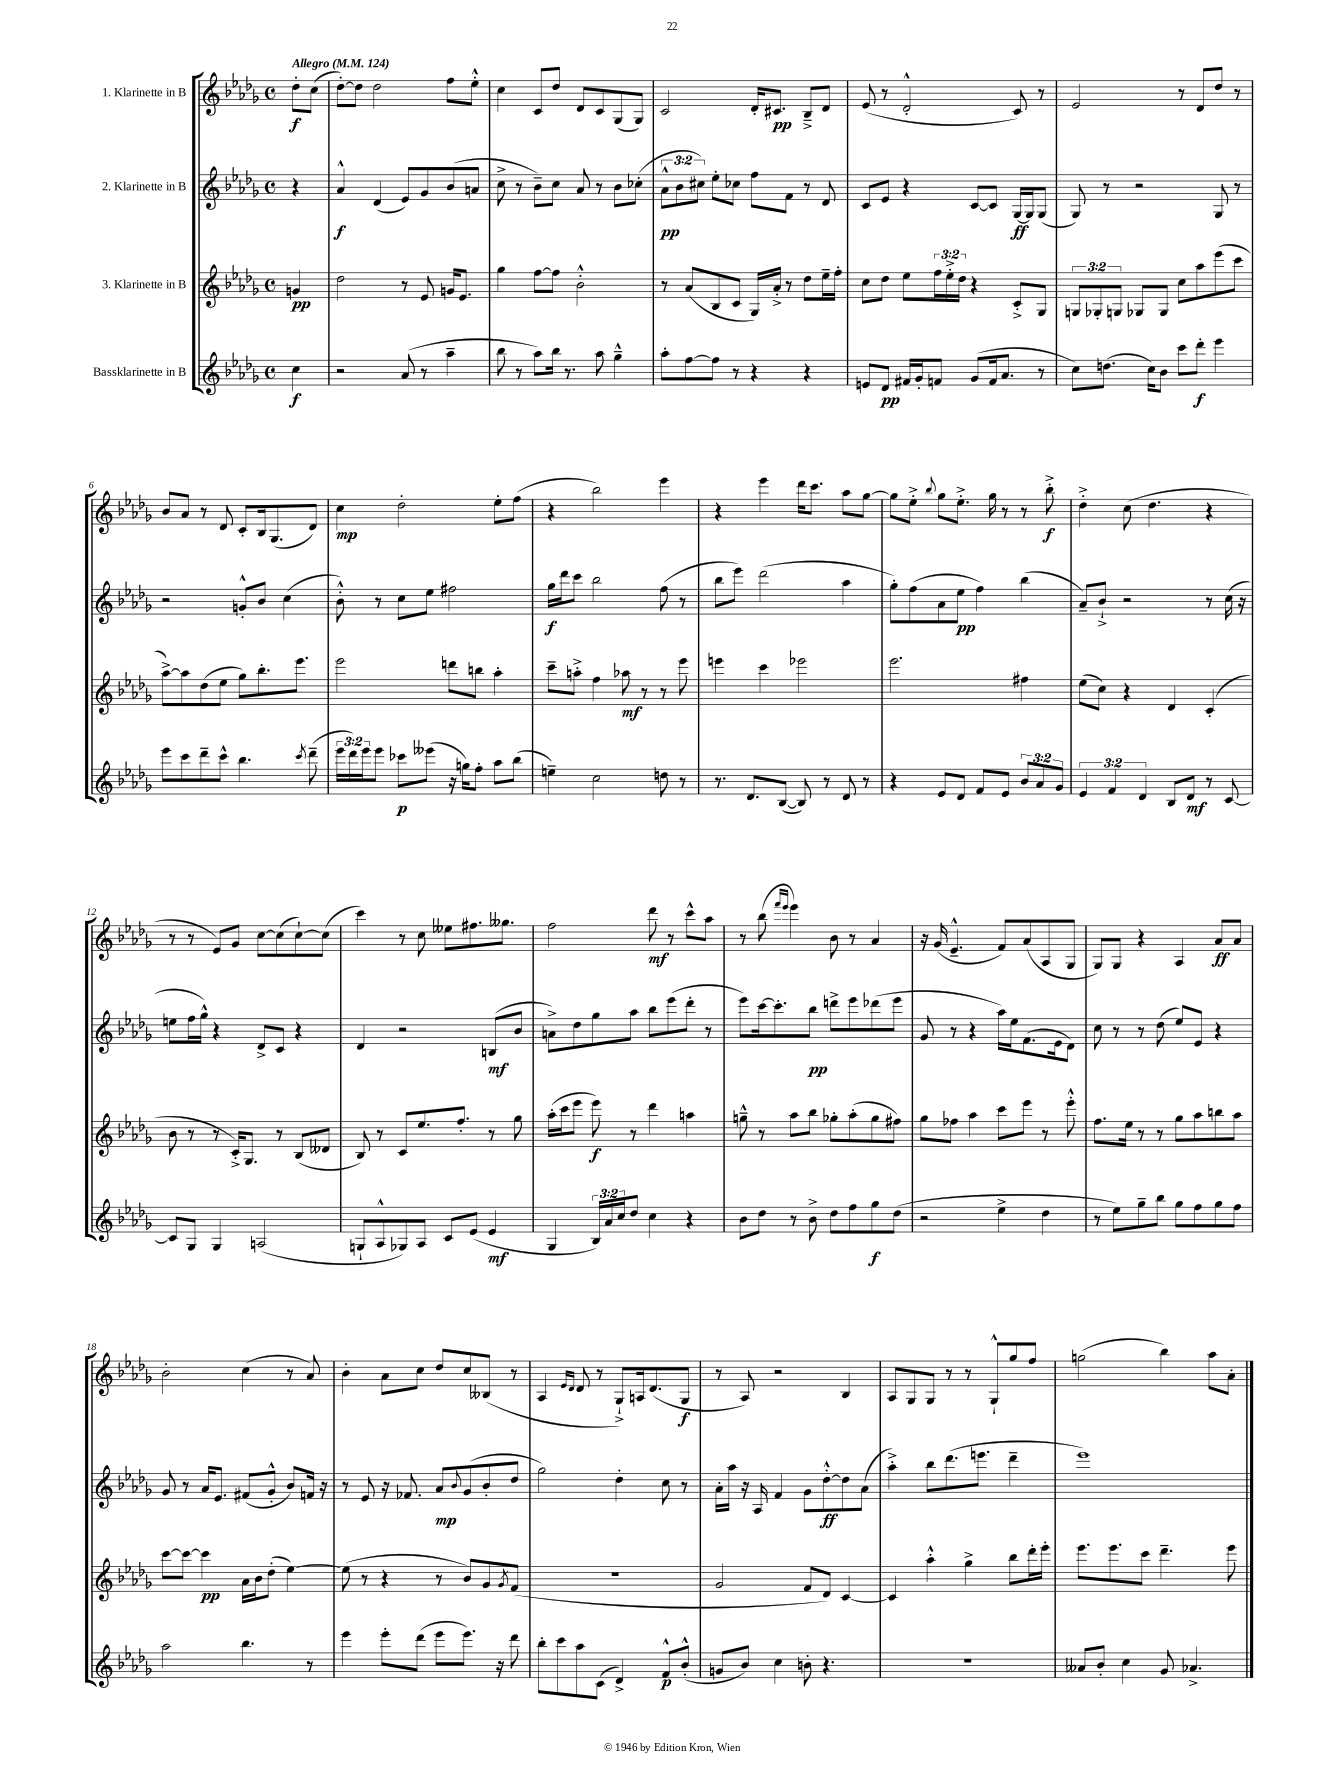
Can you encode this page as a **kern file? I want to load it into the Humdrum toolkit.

**kern	**dynam	**kern	**dynam	**kern	**dynam	**kern	**dynam
*part4	*part4	*part3	*part3	*part2	*part2	*part1	*part1
*staff4	*staff4	*staff3	*staff3	*staff2	*staff2	*staff1	*staff1
*I"Bassklarinette in B	*	*I"3. Klarinette in B	*	*I"2. Klarinette in B	*	*I"1. Klarinette in B	*
*clefG2	*	*clefG2	*	*clefG2	*	*clefG2	*
*k[b-e-a-d-g-]	*	*k[b-e-a-d-g-]	*	*k[b-e-a-d-g-]	*	*k[b-e-a-d-g-]	*
*M4/4	*	*M4/4	*	*M4/4	*	*M4/4	*
*met(c)	*	*met(c)	*	*met(c)	*	*met(c)	*
*MM124	*	*MM124	*	*MM124	*	*MM124	*
=	=	=	=	=	=	=	=
!	!	!	!	!	!	!LO:TX:a:B:t=Allegro	!
4cc\	f	4gn/	pp	4r	.	8dd-'\L	f
.	.	.	.	.	.	(8cc\J	.
=1	=1	=1	=1	=1	=1	=1	=1
2r	.	2dd-\	.	4a-^^/	f	[8dd-'\L)	.
.	.	.	.	.	.	8dd-\J]	.
.	.	.	.	(4d-/	.	2dd-\	.
(8a-/	.	8r	.	8e-/L)	.	.	.
8r	.	8e-/	.	8g-/	.	.	.
4aa-~\	.	16gn/KL	.	(8b-/	.	8ff\L	.
.	.	8.e-/J	.	.	.	.	.
.	.	.	.	8an/J	.	8ee-'^^\J	.
=2	=2	=2	=2	=2	=2	=2	=2
8bb-\	.	4gg-\	.	8cc^\	.	4cc\	.
8r	.	.	.	8r	.	.	.
8aa-\L)	.	[8ff\L	.	8b-~\L)	.	8c/L	.
16bb-\Jk	.	8ff\J]	.	8cc\J	.	8dd-/J	.
8.r	.	.	.	.	.	.	.
.	.	2b-'^^\	.	8a-/	.	8d-/L	.
8aa-\	.	.	.	8r	.	8c/	.
4gg-~^^\	.	.	.	8b-\L	.	(8G-/	.
.	.	.	.	(8cc-X'\J	.	8G-/J)	.
=3	=3	=3	=3	=3	=3	=3	=3
8aa-'\L	.	8r	.	12a-^^\L	pp	2c/	.
.	.	.	.	12b-\	.	.	.
[8ff\	.	(8a-/L	.	.	.	.	.
.	.	.	.	12cc#X\J)	.	.	.
8ff\J]	.	8B-/	.	8ee-'\L	.	.	.
8r	.	8c/J	.	8cc-X\J	.	.	.
4r	.	16G-/LL)	.	8ff\L	.	16d-'/KL	.
.	.	16a-'^/JJ	.	.	.	8.c#X/J	pp
.	.	8r	.	8f\J	.	.	.
4r	.	8dd-\L	.	8r	.	8B-~^/L	.
.	.	16ee-~\L	.	8d-/	.	8d-/J	.
.	.	16ff'\JJ	.	.	.	.	.
=4	=4	=4	=4	=4	=4	=4	=4
8en/L	.	8cc\L	.	8c/L	.	(8e-/	.
8d-/J	pp	8dd-\J	.	8e-/J	.	8r	.
16f#X/LL	.	8ee-\L	.	4r	.	2d-'^^/	.
16g-'/J	.	.	.	.	.	.	.
8fn/J	.	24ff\L	.	.	.	.	.
.	.	24ee-'^\	.	.	.	.	.
.	.	24dd-\JJ	.	.	.	.	.
(8g-/L	.	4r	.	[8c/L	.	.	.
16f/k	.	.	.	8c/J]	.	.	.
8.a-/J	.	.	.	.	.	.	.
.	.	8c'^/L	.	[16G-/LL	ff	8c/)	.
.	.	.	.	16G-/J]	.	.	.
8r	.	8G-/J	.	(8G-/J	.	8r	.
=5	=5	=5	=5	=5	=5	=5	=5
8cc\L)	.	12Gn/L	.	8G-/)	.	2e-/	.
.	.	12G-X'/	.	.	.	.	.
(8.ddn\J	.	.	.	8r	.	.	.
.	.	12Gn/J	.	.	.	.	.
.	.	8G-X/L	.	2r	.	.	.
16cc\KL)	.	.	.	.	.	.	.
8b-\J	.	8G-/J	.	.	.	.	.
8ccc\L	.	8cc\L	.	.	.	8r	.
8ddd-'\J	f	8aa-\	.	.	.	8d-/L	.
4eee-\	.	(8eee-\	.	8G-/	.	8dd-/J	.
.	.	8ccc\J	.	8r	.	8r	.
!!LO:LB:g=z
=6	=6	=6	=6	=6	=6	=6	=6
8eee-\L	.	[8aa-^\L)	.	2r	.	8b-/L	.
8ccc\	.	8aa-\]	.	.	.	8a-/J	.
8ddd-~\	.	(8dd-\	.	.	.	8r	.
8ccc^^\J	.	8ee-\J	.	.	.	8d-/	.
4.bb-\	.	8gg-\L)	.	8gn'^^/L	.	8c'/L	.
.	.	8.bb-'\	.	8b-/J	.	16B-/k	.
.	.	.	.	.	.	(8.G-/	.
.	.	.	.	(4cc\	.	.	.
.	.	8.eee-\J	.	.	.	.	.
8qccc/	.	.	.	.	.	.	.
(8ddd-~\	.	.	.	.	.	8d-/J)	.
=7	=7	=7	=7	=7	=7	=7	=7
24eee-\LL	.	2eee-\	.	8b-'^^\)	.	4cc\	mp
24ddd-\)	.	.	.	.	.	.	.
24eee-\J	.	.	.	.	.	.	.
8eee-\J	.	.	.	8r	.	.	.
8ccc-X\L	p	.	.	8cc\L	.	2dd-'\	.
(8eee--X\J	.	.	.	8ee-\J	.	.	.
16r	.	8dddn\L	.	2ff#X\	.	.	.
16ggn\KL)	.	.	.	.	.	.	.
8ff'\J	.	8bbn\J	.	.	.	.	.
8aa-\L	.	4aa-'\	.	.	.	8ee-'\L	.
(8bb-\J	.	.	.	.	.	(8ff\J	.
=8	=8	=8	=8	=8	=8	=8	=8
4een~\)	.	8ccc~\L	.	16gg-\LL	f	4r	.
.	.	.	.	16ddd-\J	.	.	.
.	.	8aan'^\J	.	8ccc\J	.	.	.
2cc\	.	4ff\	.	2bb-\	.	2bb-\)	.
.	.	8aa-X\	mf	.	.	.	.
.	.	8r	.	.	.	.	.
8ddn\	.	8r	.	(8ff\	.	4eee-\	.
8r	.	8eee-\	.	8r	.	.	.
=9	=9	=9	=9	=9	=9	=9	=9
8.r	.	4eeen\	.	8bb-\L	.	4r	.
.	.	.	.	8eee-\J)	.	.	.
8.d-/L	.	.	.	.	.	.	.
.	.	4ccc\	.	(2ddd-\	.	4eee-\	.
([8B-/J	.	.	.	.	.	.	.
8B-/])	.	2eee-X\	.	.	.	16ddd-\KL	.
.	.	.	.	.	.	8.ccc\J	.
8r	.	.	.	.	.	.	.
8d-/	.	.	.	4aa-\	.	8aa-\L	.
8r	.	.	.	.	.	[8gg-\J	.
=10	=10	=10	=10	=10	=10	=10	=10
4r	.	2.eee-\	.	8gg-'\L)	.	8gg-\L]	.
.	.	.	.	(8ff\	.	8ee-'^\J	.
.	.	.	.	.	.	8qqbb-/	.
8e-/L	.	.	.	8a-\	.	8gg-\L	.
8d-/J	.	.	.	8ee-\J	pp	8.ee-'^\J	.
8f/L	.	.	.	4ff\)	.	.	.
.	.	.	.	.	.	16gg-\	.
8e-/J	.	.	.	.	.	8r	.
12b-/L	.	4ff#X\	.	(4bb-\	.	8r	.
12a-/	.	.	.	.	.	.	.
.	.	.	.	.	.	8bb-'^\	f
12g-/J	.	.	.	.	.	.	.
=11	=11	=11	=11	=11	=11	=11	=11
6e-/	.	(8ee-\L	.	8a-~/L)	.	4dd-'^\	.
.	.	8cc\J)	.	8b-`^/J	.	.	.
6f/	.	.	.	.	.	.	.
.	.	4r	.	2r	.	(8cc\	.
6d-/	.	.	.	.	.	.	.
.	.	.	.	.	.	4.dd-\	.
8B-/L	.	4d-/	.	.	.	.	.
8d-/J	mf	.	.	.	.	.	.
8r	.	(4c'/	.	8r	.	4r	.
[8c/	.	.	.	(16cc\	.	.	.
.	.	.	.	16r	.	.	.
!!LO:LB:g=z
=12	=12	=12	=12	=12	=12	=12	=12
8c/L]	.	8b-\	.	8een\L	.	8r	.
8G-/J	.	8r	.	16ff\L	.	8r	.
.	.	.	.	16gg-^^\JJ)	.	.	.
4G-/	.	8r	.	4r	.	8e-/L)	.
.	.	16c'^/KL)	.	.	.	8g-/J	.
.	.	8.G-/J	.	.	.	.	.
(2An/	.	.	.	8d-^/L	.	[8cc\L	.
.	.	8r	.	8c/J	.	(8cc\]	.
.	.	(8B-/L	.	4r	.	[8cc`\)	.
.	.	8d--X/J	.	.	.	(8cc\J]	.
=13	=13	=13	=13	=13	=13	=13	=13
8Gn`/L	.	8B-/)	.	4d-/	.	4ccc\)	.
8A-^^/	.	8r	.	.	.	.	.
8G-X/)	.	8c/L	.	2r	.	8r	.
8A-/J	.	8.ee-/	.	.	.	8cc\	.
8c/L	.	.	.	.	.	8ee--X\L	.
.	.	8.ff'/J	.	.	.	.	.
(8e-/J	.	.	.	.	.	8.ff#X\	.
4e-/	mf	8r	.	(8Bn/L	mf	.	.
.	.	.	.	.	.	8.gg--X\J	.
.	.	8gg-\	.	8b-/J	.	.	.
=14	=14	=14	=14	=14	=14	=14	=14
4G-/	.	(16aa-'\LL	.	8an^\L)	.	2ff\	.
.	.	16ccc\J	.	.	.	.	.
.	.	8eee-\J	.	8dd-\	.	.	.
24B-/LL)	.	8eee-\)	f	8gg-\	.	.	.
24a-/	.	.	.	.	.	.	.
24cc/J	.	.	.	.	.	.	.
8dd-/J	.	8r	.	8aa-\J	.	.	.
4cc\	.	4ddd-\	.	8bb-\L	.	8ddd-\	mf
.	.	.	.	(8eee-\	.	8r	.
4r	.	4aan\	.	8ddd-'\J	.	8ccc^^\L	.
.	.	.	.	8r	.	8aa-\J	.
=15	=15	=15	=15	=15	=15	=15	=15
8b-\L	.	8ggn~^^\	.	8eee-\L)	.	8r	.
8dd-\J	.	8r	.	[16ccc\k	.	(8bb-\	.
.	.	.	.	8.ccc'\]	.	.	.
.	.	.	.	.	.	16qqfff/LL	.
.	.	.	.	.	.	16qqeee-/JJ	.
8r	.	8aa-\L	.	.	.	4eee-\)	.
8b-^\	.	8bb-\J	.	8bb-\J	pp	.	.
8dd-\L	.	8gg-X'\L	.	8dddn^\L	.	8b-\	.
8ff\	.	(8aa-'\	.	8eee-\	.	8r	.
8gg-\	f	8gg-\	.	(8ddd-X\	.	4a-/	.
(8dd-\J	.	8ff#X\J)	.	8eee-\J	.	.	.
=16	=16	=16	=16	=16	=16	=16	=16
2r	.	8gg-\L	.	8g-/	.	16r	.
.	.	.	.	.	.	(16g-/	.
.	.	8ff-X\J	.	8r	.	4.e-~^^/	.
.	.	4aa-\	.	4r	.	.	.
4ee-^\	.	8ccc\L	.	16aa-\LL)	.	8f/L)	.
.	.	.	.	16ee-\J	.	.	.
.	.	8eee-\J	.	(8.f\	.	(8a-/	.
4dd-\	.	8r	.	.	.	8A-/	.
.	.	.	.	16e-\k	.	.	.
.	.	8eee-'^^\	.	8d-\J)	.	8G-/J	.
=17	=17	=17	=17	=17	=17	=17	=17
8r	.	8.ff\L	.	8cc\	.	8G-/L)	.
8ee-\L)	.	.	.	8r	.	8G-/J	.
.	.	16ee-\Jk	.	.	.	.	.
8gg-~\	.	8r	.	8r	.	4r	.
8bb-\J	.	8r	.	(8dd-\	.	.	.
8gg-\L	.	8gg-\L	.	8ee-/L)	.	4A-/	.
8ff\	.	8aa-\	.	8e-/J	.	.	.
8gg-\	.	8bbn\	.	4r	.	8a-/L	ff
8ff\J	.	8aa-\J	.	.	.	8a-/J	.
!!LO:LB:g=z
=18	=18	=18	=18	=18	=18	=18	=18
2aa-\	.	[8ccc\L	.	8g-/	.	2b-'\	.
.	.	8ccc\J_	.	8r	.	.	.
.	.	4ccc\]	pp	16a-/KL	.	.	.
.	.	.	.	8.e-/J	.	.	.
4.bb-\	.	16a-\LL	.	(8f#X/L	.	(4cc\	.
.	.	16b-\J	.	.	.	.	.
.	.	(8dd-'\J	.	8g-'^^/J	.	.	.
.	.	[4ee-\)	.	8b-/L)	.	8r	.
8r	.	.	.	16fn/Jk	.	8a-/)	.
.	.	.	.	16r	.	.	.
=19	=19	=19	=19	=19	=19	=19	=19
4eee-\	.	(8ee-\]	.	8r	.	4b-'\	.
.	.	8r	.	8e-/	.	.	.
8eee-'\L	.	4r	.	16r	.	8a-\L	.
.	.	.	.	8.f-X/	.	.	.
(8ddd-\J	.	.	.	.	.	8cc\J	.
8eee-\L	.	8r	.	8a-/L	mp	8dd-/L	.
.	.	.	.	8qqb-/	.	.	.
8.eee-\J)	.	8b-/L)	.	(8g-/	.	8cc/	.
.	.	8g-/	.	8b-'/	.	(8B--X/J	.
16r	.	.	.	.	.	.	.
.	.	8qg-/	.	.	.	.	.
8ddd-\	.	(8f/J	.	8dd-/J	.	8r	.
=20	=20	=20	=20	=20	=20	=20	=20
8bb-'\L	.	1r	.	2gg-\)	.	4A-/	.
8ccc\	.	.	.	.	.	.	.
.	.	.	.	.	.	16qqe-/LL	.
.	.	.	.	.	.	16qqd-/JJ	.
8aa-\	.	.	.	.	.	8d-/	.
(8c\J	.	.	.	.	.	8r	.
4d-^/)	.	.	.	4dd-'\	.	8G-`^/L)	.
.	.	.	.	.	.	16An/k	.
.	.	.	.	.	.	(8.d-/	.
8f^^/L	p	.	.	8cc\	.	.	.
(8b-'^^/J	.	.	.	8r	.	8G-/J	f
=21	=21	=21	=21	=21	=21	=21	=21
8gn/L	.	2g-/	.	16a-'\LL	.	8r	.
.	.	.	.	16aa-\JJ	.	.	.
8b-/J)	.	.	.	16r	.	8A-/)	.
.	.	.	.	16A-/	.	.	.
4cc\	.	.	.	4f/	.	2r	.
8bn'\	.	8f/L	.	8g-\L	.	.	.
4.r	.	8d-/J)	.	[8dd-'^^\	ff	.	.
.	.	[4c/	.	8dd-\]	.	4B-/	.
.	.	.	.	(8a-\J	.	.	.
=22	=22	=22	=22	=22	=22	=22	=22
1r	.	4c/]	.	4aa-'^\)	.	8A-/L	.
.	.	.	.	.	.	8G-/	.
.	.	4aa-'^^\	.	8bb-\L	.	8G-/J	.
.	.	.	.	(8.ddd-\	.	8r	.
.	.	4gg-^\	.	.	.	8r	.
.	.	.	.	8.eeen\J	.	.	.
.	.	.	.	.	.	8G-`^^/L	.
.	.	8bb-\L	.	4ddd-~\	.	8gg-/	.
.	.	16ddd-'\L	.	.	.	8ff/J	.
.	.	16eee-'\JJ	.	.	.	.	.
=23	=23	=23	=23	=23	=23	=23	=23
8a--X/L	.	8.eee-\L	.	1eee-)	.	(2ggn\	.
8b-'/J	.	.	.	.	.	.	.
.	.	8.eee-\	.	.	.	.	.
4cc\	.	.	.	.	.	.	.
.	.	8ccc\J	.	.	.	.	.
8g-/	.	4.ddd-~\	.	.	.	4bb-\)	.
4.a-X^/	.	.	.	.	.	.	.
.	.	.	.	.	.	8aa-\L	.
.	.	8eee-\	.	.	.	8a-'\J	.
==	==	==	==	==	==	==	==
*-	*-	*-	*-	*-	*-	*-	*-
